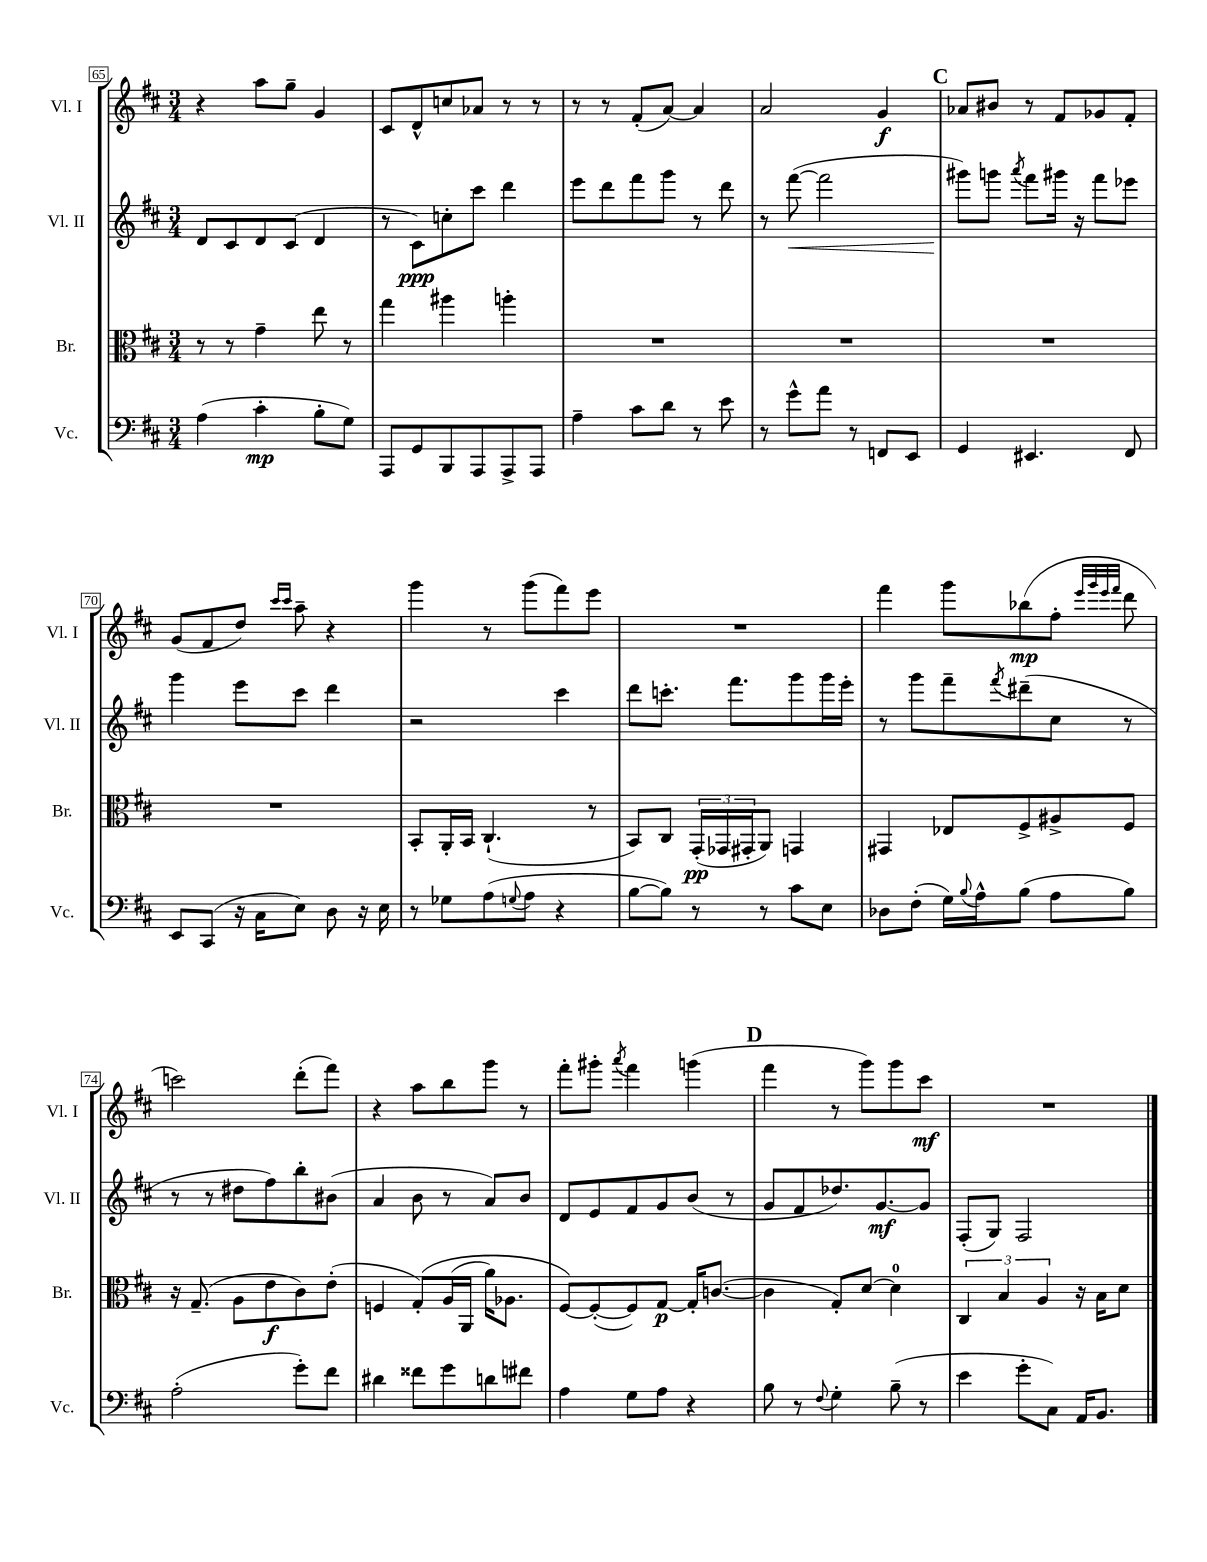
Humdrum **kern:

**kern	**dynam	**kern	**dynam	**kern	**dynam	**kern	**dynam
*part4	*part4	*part3	*part3	*part2	*part2	*part1	*part1
*staff4	*staff4	*staff3	*staff3	*staff2	*staff2	*staff1	*staff1
*I"Vc.	*	*I"Br.	*	*I"Vl. II	*	*I"Vl. I	*
*I'Vc.	*	*I'Br.	*	*I'Vl. II	*	*I'Vl. I	*
*clefF4	*	*clefC3	*	*clefG2	*	*clefG2	*
*k[f#c#]	*	*k[f#c#]	*	*k[f#c#]	*	*k[f#c#]	*
*M3/4	*	*M3/4	*	*M3/4	*	*M3/4	*
=65	=65	=65	=65	=65	=65	=65	=65
(4A\	.	8r	.	8d/L	.	4r	.
.	.	8r	.	8c#/	.	.	.
4c#'\	mp	4g~\	.	8d/	.	8aa\L	.
.	.	.	.	(8c#/J	.	8gg~\J	.
8B'\L	.	8ee\	.	4d/	.	4g/	.
8G\J)	.	8r	.	.	.	.	.
=66	=66	=66	=66	=66	=66	=66	=66
8AAA/L	.	4gg\	.	8r	.	8c#/L	.
8GG/	.	.	.	8c#\L)	ppp	8d^^/	.
8BBB/	.	4aa#X\	.	8ccn'\	.	8ccn/	.
8AAA/	.	.	.	8ccc#\J	.	8a-X/J	.
8AAA^/	.	4aan'\	.	4ddd\	.	8r	.
8AAA/J	.	.	.	.	.	8r	.
=67	=67	=67	=67	=67	=67	=67	=67
4A~\	.	2.r	.	8eee\L	.	8r	.
.	.	.	.	8ddd\	.	8r	.
8c#\L	.	.	.	8fff#\	.	(8f#'/L	.
8d\J	.	.	.	8ggg\J	.	[8a/J)	.
8r	.	.	.	8r	.	4a/]	.
8e\	.	.	.	8ddd\	.	.	.
=68	=68	=68	=68	=68	=68	=68	=68
8r	.	2.r	.	8r	.	2a/	.
!	!	!	!	!	!LO:HP:b	!	!
8g^^\L	.	.	.	([8fff#\	<	.	.
8a\J	.	.	.	2fff#\]	.	.	.
8r	.	.	.	.	.	.	.
8FFn/L	.	.	.	.	.	4g/	f
8EE/J	.	.	.	.	.	.	.
!!LO:REH:place=s1:t=C
=69	=69	=69	=69	=69	=69	=69	=69
4GG/	.	2.r	.	8ggg#X\L)	.	8a-X/L	.
.	.	.	.	8gggn\J	[	8b#X/J	.
.	.	.	.	8qaaa/	.	.	.
4.EE#X/	.	.	.	8fff#\L	.	8r	.
.	.	.	.	16ggg#X\Jk	.	8f#/L	.
.	.	.	.	16r	.	.	.
.	.	.	.	8fff#\L	.	8g-X/	.
8FF#/	.	.	.	8eee-X\J	.	8f#'/J	.
!!LO:LB:g=z
=70	=70	=70	=70	=70	=70	=70	=70
8EE/L	.	2.r	.	4ggg\	.	(8g/L	.
(8CC#/J	.	.	.	.	.	8f#/	.
16r	.	.	.	8eee\L	.	8dd/J)	.
16C#\KL	.	.	.	.	.	.	.
.	.	.	.	.	.	16qqccc#/LL	.
.	.	.	.	.	.	16qqccc#/JJ	.
8E\J)	.	.	.	8ccc#\J	.	8aa~\	.
8D\	.	.	.	4ddd\	.	4r	.
16r	.	.	.	.	.	.	.
16E\	.	.	.	.	.	.	.
=71	=71	=71	=71	=71	=71	=71	=71
8r	.	8BB'/L	.	2r	.	4ggg\	.
8G-X\L	.	16AA'/L	.	.	.	.	.
.	.	16BB/JJ	.	.	.	.	.
(8A\	.	(4.C#`/	.	.	.	8r	.
8qqGn/	.	.	.	.	.	.	.
8A\J	.	.	.	.	.	(8ggg\L	.
4r	.	.	.	4ccc#\	.	8fff#\)	.
.	.	8r	.	.	.	8eee\J	.
=72	=72	=72	=72	=72	=72	=72	=72
[8B\L	.	8BB/L)	.	8ddd\L	.	2.r	.
8B\J])	.	8C#/J	.	8.cccn'\J	.	.	.
8r	.	(24GG'/LL	pp	.	.	.	.
.	.	24GG-X/	.	.	.	.	.
.	.	.	.	8.fff#\L	.	.	.
.	.	24GG#X'/J	.	.	.	.	.
8r	.	8AA/J)	.	.	.	.	.
8c#\L	.	4GGn/	.	8ggg\	.	.	.
8E\J	.	.	.	16ggg\L	.	.	.
.	.	.	.	16eee'\JJ	.	.	.
=73	=73	=73	=73	=73	=73	=73	=73
8D-X\L	.	4GG#X/	.	8r	.	4fff#\	.
(8F#'\J	.	.	.	8ggg\L	.	.	.
16G\LL)	.	8E-X/L	.	8fff#~\	.	8ggg\L	.
8qqB/	.	.	.	.	.	.	.
16A^^\J	.	.	.	.	.	.	.
.	.	.	.	8qfff#/	.	.	.
(8B\J	.	8F#^/	.	(8ddd#X~\	.	(8bb-X\	mp
8A\L	.	8A#X^/	.	8cc#\J	.	8ff#'\J	.
.	.	.	.	.	.	32qqeee/LLL	.
.	.	.	.	.	.	32qqggg/	.
.	.	.	.	.	.	32qqeee/	.
.	.	.	.	.	.	32qqfff#/JJJ	.
8B\J)	.	8F#/J	.	8r	.	8ddd\	.
!!LO:LB:g=z
=74	=74	=74	=74	=74	=74	=74	=74
(2A'\	.	16r	.	8r	.	2cccn\)	.
.	.	(8.G~/	.	.	.	.	.
.	.	.	.	8r	.	.	.
.	.	8A\L	.	8dd#X\L	.	.	.
.	.	8e\	f	8ff#\)	.	.	.
8g'\L)	.	8c#\)	.	8bb'\	.	(8ddd'\L	.
8f#\J	.	(8e'\J	.	(8b#X\J	.	8fff#\J)	.
=75	=75	=75	=75	=75	=75	=75	=75
4d#X\	.	4Fn/	.	4a/	.	4r	.
8f##X\L	.	(8G'/L)	.	8b\	.	8aa\L	.
8g\	.	(16A/L	.	8r	.	8bb\	.
.	.	16AA/JJ	.	.	.	.	.
8dn\	.	16a\KL)	.	8a/L)	.	8ggg\J	.
.	.	8.A-X\J	.	.	.	.	.
8f#X\J	.	.	.	8b/J	.	8r	.
=76	=76	=76	=76	=76	=76	=76	=76
4A\	.	[8F#/L)	.	8d/L	.	8fff#'\L	.
.	.	(8F#'/_	.	8e/	.	8ggg#X'\J	.
.	.	.	.	.	.	8qaaa/	.
8G\L	.	8F#/])	.	8f#/	.	4fff#\	.
8A\J	.	[8G/J	p	8g/	.	.	.
4r	.	16G'/KL]	.	(8b/J	.	(4gggn\	.
.	.	([8.cn/J	.	.	.	.	.
.	.	.	.	8r	.	.	.
!!LO:REH:place=s1:t=D
=77	=77	=77	=77	=77	=77	=77	=77
8B\	.	4c\]	.	8g/L	.	4fff#\	.
8r	.	.	.	8f#/	.	.	.
8qqF#/	.	.	.	.	.	.	.
4G'\	.	8G'/L)	.	8.dd-X/)	.	8r	.
.	.	[8d/J	.	.	.	8ggg\L)	.
.	.	.	.	[8.g/	mf	.	.
(8B~\	.	4d\]	.	.	.	8ggg\	.
8r	.	.	.	8g/J]	.	8ccc#\J	mf
=78	=78	=78	=78	=78	=78	=78	=78
4e\	.	6C#/	.	(8F#'/L	.	2.r	.
.	.	.	.	8G/J)	.	.	.
.	.	6B/	.	.	.	.	.
8g'\L	.	.	.	2F#/	.	.	.
.	.	6A/	.	.	.	.	.
8C#\J)	.	.	.	.	.	.	.
16AA/KL	.	16r	.	.	.	.	.
8.BB/J	.	16B\KL	.	.	.	.	.
.	.	8d\J	.	.	.	.	.
==	==	==	==	==	==	==	==
*-	*-	*-	*-	*-	*-	*-	*-
